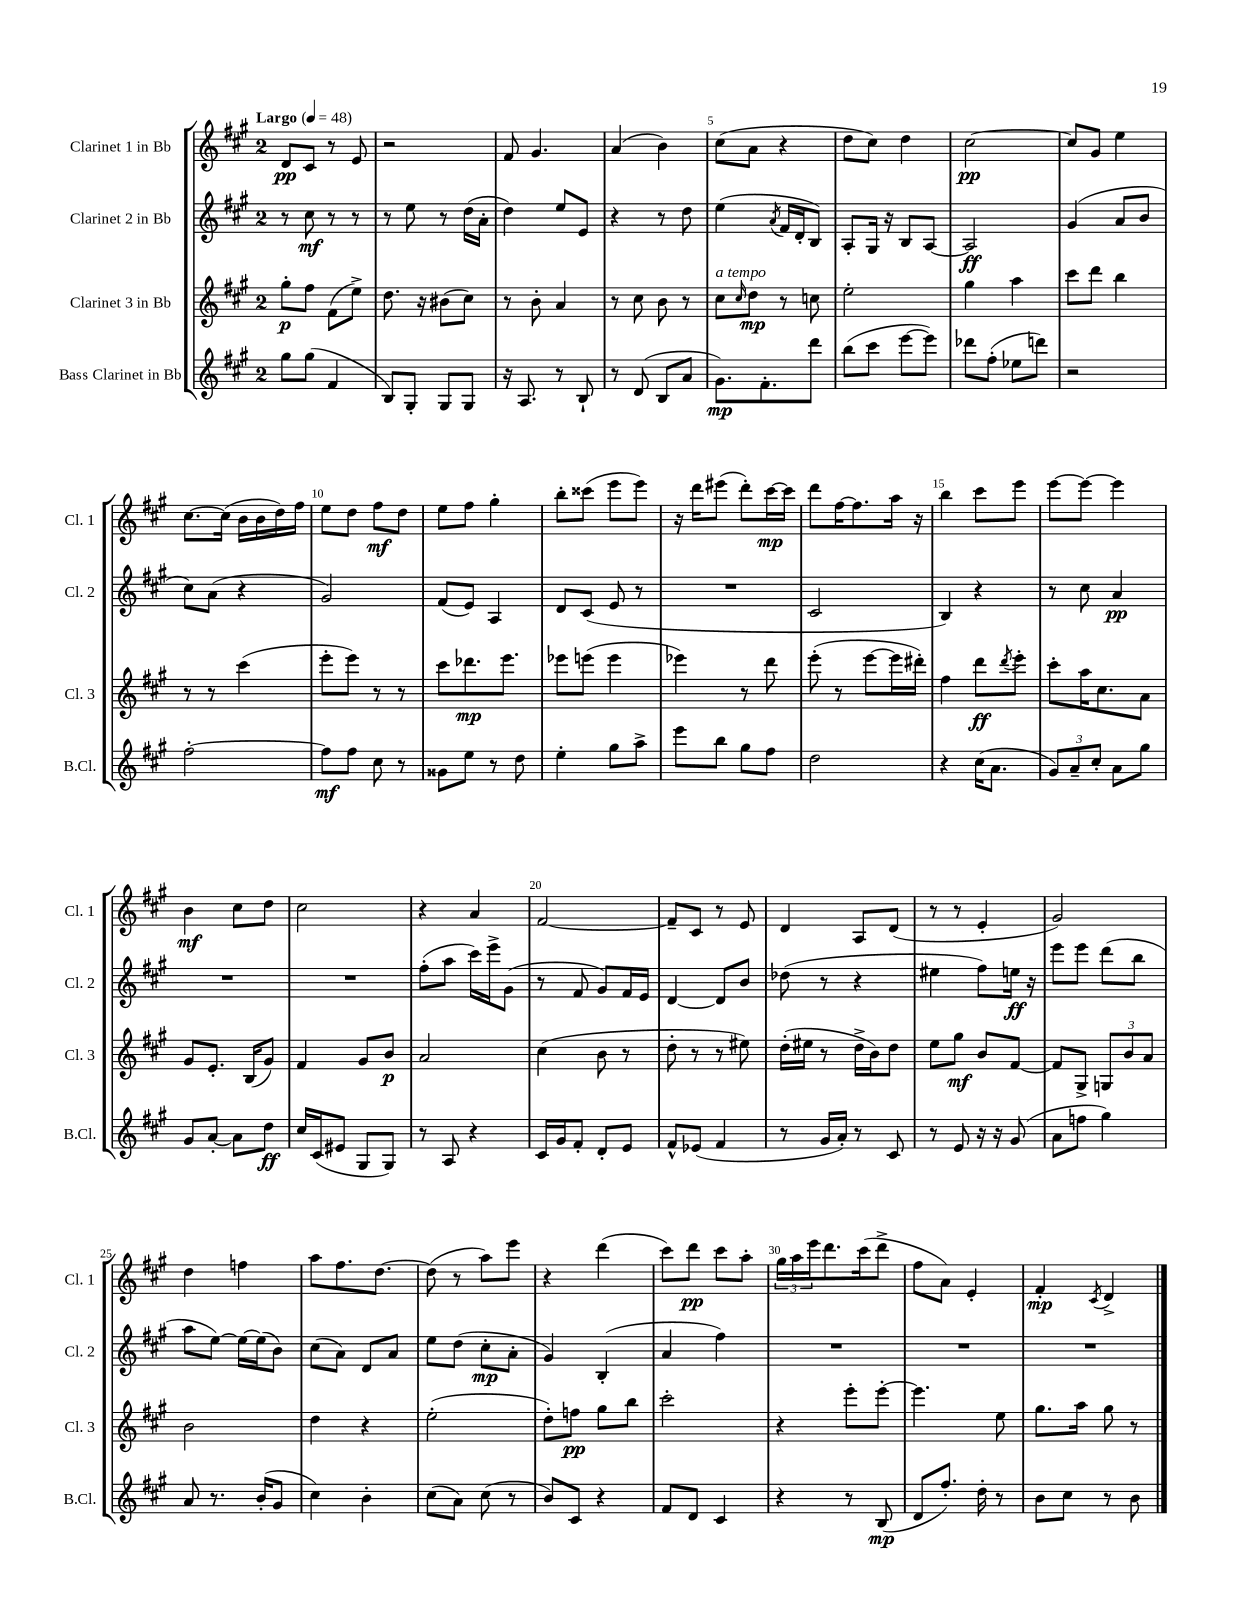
<<
\new StaffGroup <<
\new Staff = "s0" \with { instrumentName = "Clarinet 1 in Bb" shortInstrumentName = "Cl. 1" } {
    \clef treble \key a \major \once \override Staff.TimeSignature.style = #'single-digit \time 2/4 \tempo "Largo" 4 = 48
    d'8\pp cis'8 r8 e'8 |
    r2 |
    fis'8 gis'4. |
    a'4( b'4) |
    cis''8( a'8 r4 |
    d''8 cis''8) d''4 |
    cis''2~\pp |
    cis''8 gis'8 e''4 |
    cis''8.~ cis''16( b'16 b'16 d''16) fis''16 |
    e''8 d''8 fis''8\mf d''8 |
    e''8 fis''8 gis''4-. |
    b''8-. cisis'''8( e'''8 e'''8) |
    r16 d'''16 eis'''8( d'''8-.) cis'''16~\mp cis'''16 |
    d'''8 fis''16~ fis''8. a''16 r16 |
    b''4 cis'''8 e'''8 |
    e'''8~ e'''8~ e'''4 |
    b'4\mf cis''8 d''8 |
    cis''2 |
    r4 a'4 |
    fis'2~ |
    fis'8-- cis'8 r8 e'8 |
    d'4 a8 d'8( |
    r8 r8 e'4-. |
    gis'2) |
    d''4 f''4 |
    a''8 fis''8. d''8.~ |
    d''8( r8 a''8) e'''8 |
    r4 d'''4( |
    cis'''8) d'''8\pp cis'''8 a''8-. |
    \tuplet 3/2 { gis''16 a''16 e'''16 } d'''8. cis'''16( d'''8-> |
    fis''8 a'8) e'4-. |
    fis'4-.\mp \acciaccatura { cis'8 } d'4-> \bar "|." |
}
\new Staff = "s1" \with { instrumentName = "Clarinet 2 in Bb" shortInstrumentName = "Cl. 2" } {
    \clef treble \key a \major \once \override Staff.TimeSignature.style = #'single-digit \time 2/4
    r8 cis''8\mf r8 r8 |
    r8 e''8 r8 d''16( a'16-. |
    d''4) e''8 e'8 |
    r4 r8 d''8 |
    e''4( \acciaccatura { a'8 } fis'16 d'16-. b8) |
    a8-. gis16 r16 b8 a8~ |
    a2\ff |
    gis'4( a'8 b'8 |
    cis''8) a'8( r4 |
    gis'2) |
    fis'8( e'8) a4 |
    d'8 cis'8( e'8 r8 |
    R2 |
    cis'2 |
    b4) r4 |
    r8 cis''8 a'4\pp |
    R2 |
    R2 |
    fis''8-.( a''8 cis'''16) e'''16-> gis'8( |
    r8 fis'8 gis'8) fis'16 e'16 |
    d'4~ d'8 b'8 |
    des''8( r8 r4 |
    eis''4 fis''8) e''16\ff r16 |
    e'''8 e'''8 d'''8( b''8 |
    a''8 e''8~) e''16~ e''16( b'8) |
    cis''8( a'8) d'8 a'8 |
    e''8 d''8( cis''8-.\mp a'8-. |
    gis'4) b4-.( |
    a'4 fis''4) |
    R2 |
    R2 |
    R2 \bar "|." |
}
\new Staff = "s2" \with { instrumentName = "Clarinet 3 in Bb" shortInstrumentName = "Cl. 3" } {
    \clef treble \key a \major \once \override Staff.TimeSignature.style = #'single-digit \time 2/4
    gis''8-.\p fis''8 fis'8( e''8->) |
    d''8. r16 bis'8( cis''8) |
    r8 b'8-. a'4 |
    r8 cis''8 b'8 r8 |
    cis''8^\markup { \italic "a tempo" } \grace { cis''16 } d''8\mp r8 c''8 |
    e''2-. |
    gis''4 a''4 |
    cis'''8 d'''8 b''4 |
    r8 r8 cis'''4( |
    e'''8-. e'''8) r8 r8 |
    cis'''8 des'''8.\mp e'''8. |
    ees'''8 e'''8( e'''4 |
    ees'''4) r8 d'''8 |
    e'''8-.( r8 e'''8~ e'''16 dis'''16-.) |
    fis''4 d'''8\ff \acciaccatura { d'''8 } e'''8-. |
    cis'''8-. a''16 cis''8. a'8 |
    gis'8 e'8.-. b16( gis'8) |
    fis'4 gis'8 b'8\p |
    a'2 |
    cis''4( b'8 r8 |
    d''8-. r8 r8 eis''8) |
    d''16-.( eis''16 r8 d''16-> b'16) d''8 |
    e''8 gis''8\mf b'8 fis'8~ |
    fis'8 gis8-> \tuplet 3/2 { g8 b'8 a'8 } |
    b'2 |
    d''4 r4 |
    e''2-.( |
    d''8-.) f''8\pp gis''8 b''8 |
    cis'''2-. |
    r4 e'''8-. e'''8~-. |
    e'''4. e''8 |
    gis''8. a''16 gis''8 r8 \bar "|." |
}
\new Staff = "s3" \with { instrumentName = "Bass Clarinet in Bb" shortInstrumentName = "B.Cl." } {
    \clef treble \key a \major \once \override Staff.TimeSignature.style = #'single-digit \time 2/4
    gis''8 gis''8( fis'4 |
    b8) gis8-. gis8 gis8 |
    r16 a8. r8 b8-! |
    r8 d'8( b8 a'8 |
    gis'8.\mp) fis'8.-. d'''8 |
    b''8( cis'''8 e'''8~ e'''8) |
    des'''8 fis''8-.( ees''8 d'''8) |
    r2 |
    fis''2~-. |
    fis''8\mf fis''8 cis''8 r8 |
    gisis'8 e''8 r8 d''8 |
    e''4-. gis''8 a''8-> |
    e'''8 b''8 gis''8 fis''8 |
    d''2 |
    r4 cis''16( a'8. |
    \tuplet 3/2 { gis'8) a'8-- cis''8-. } a'8 gis''8 |
    gis'8 a'8~-. a'8 d''8\ff |
    cis''16 cis'16( eis'8 gis8 gis8) |
    r8 a8 r4 |
    cis'16 gis'16 fis'8-. d'8-. e'8 |
    fis'8-^ ees'8( fis'4 |
    r8 gis'16 a'16-.) r8 cis'8 |
    r8 e'8 r16 r16 gis'8( |
    a'8 f''8 gis''4) |
    a'8 r8. b'16-.( gis'8 |
    cis''4) b'4-. |
    cis''8( a'8) cis''8( r8 |
    b'8) cis'8 r4 |
    fis'8 d'8 cis'4 |
    r4 r8 b8\mp( |
    d'8 fis''8.-.) d''16-. r8 |
    b'8 cis''8 r8 b'8 \bar "|." |
}
>>
>>
\layout { \context { \Score \override BarNumber.break-visibility = ##(#f #t #t) barNumberVisibility = #(every-nth-bar-number-visible 5) } }
